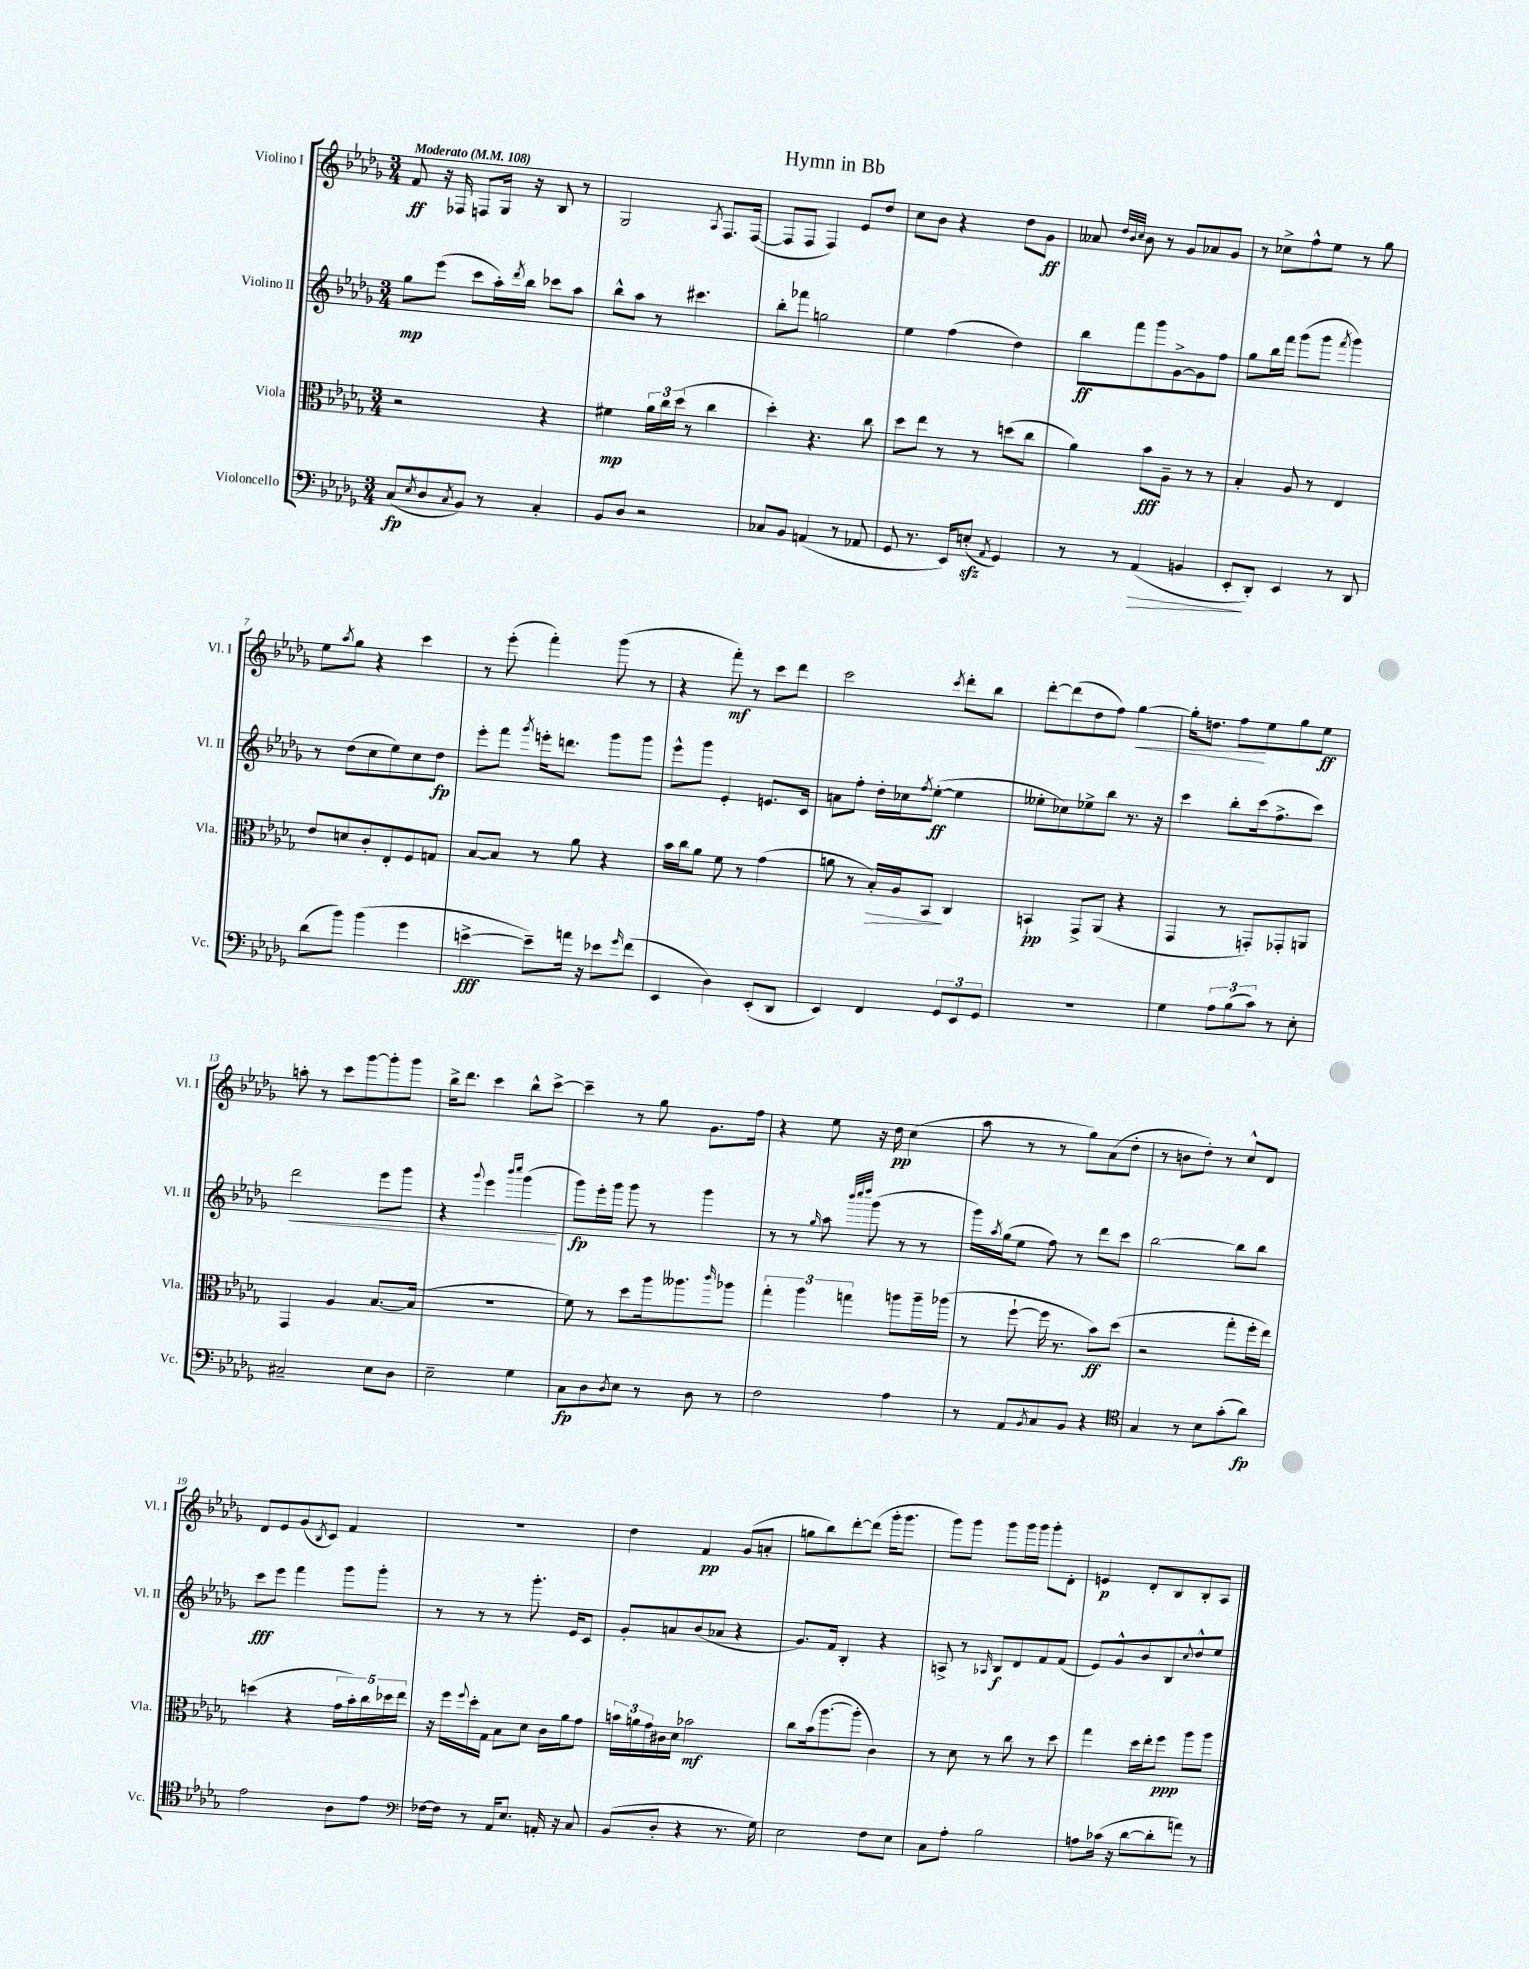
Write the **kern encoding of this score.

**kern	**dynam	**kern	**dynam	**kern	**dynam	**kern	**dynam
*part4	*part4	*part3	*part3	*part2	*part2	*part1	*part1
*staff4	*staff4	*staff3	*staff3	*staff2	*staff2	*staff1	*staff1
*I"Violoncello	*	*I"Viola	*	*I"Violino II	*	*I"Violino I	*
*I'Vc.	*	*I'Vla.	*	*I'Vl. II	*	*I'Vl. I	*
*clefF4	*	*clefC3	*	*clefG2	*	*clefG2	*
*k[b-e-a-d-g-]	*	*k[b-e-a-d-g-]	*	*k[b-e-a-d-g-]	*	*k[b-e-a-d-g-]	*
*M3/4	*	*M3/4	*	*M3/4	*	*M3/4	*
*MM108	*	*MM108	*	*MM108	*	*MM108	*
=1	=1	=1	=1	=1	=1	=1	=1
!	!	!	!	!	!	!LO:TX:a:B:t=Moderato	!
(8C/L	fp	2r	.	8gg-\L	mp	8f/	ff
8qE-/	.	.	.	.	.	.	.
8D-/	.	.	.	(8eee-\J	.	16r	.
.	.	.	.	.	.	16F-X/	.
8qC/	.	.	.	.	.	.	.
8BB-/J)	.	.	.	8ccc\L	.	8Fn/L	.
8r	.	.	.	16aa-'\L)	.	16G-/Jk	.
.	.	.	.	8qddd-/	.	.	.
.	.	.	.	16bb-\JJ	.	16r	.
4C'/	.	4r	.	8ccc-X\L	.	8B-/	.
.	.	.	.	8aa-\J	.	8r	.
=2	=2	=2	=2	=2	=2	=2	=2
8BB-/L	.	4f#X\	mp	8bb-^^\L	.	2G-/	.
8D-/J	.	.	.	8aa-\J	.	.	.
2r	.	24a-\LL	.	8r	.	.	.
.	.	24cc\	.	.	.	.	.
.	.	(24dd-\JJ	.	.	.	.	.
.	.	8r	.	4.ccc#X\	.	.	.
.	.	.	.	.	.	8qA-/	.
.	.	4cc\	.	.	.	8.F/L	.
.	.	.	.	.	.	([16F/Jk	.
=3	=3	=3	=3	=3	=3	=3	=3
8C-X/L	.	4dd-'\)	.	8bb-'\L	.	8F/L]	.
8BB-/J	.	.	.	8fff-X\J	.	8F/J	.
(4AAn/	.	4.r	.	2ggn\	.	4F/)	.
8r	.	.	.	.	.	8e-/L	.
8AA-X/	.	8cc\	.	.	.	8dd-/J	.
=4	=4	=4	=4	=4	=4	=4	=4
8GG-/	.	8dd-\L	.	4ee-\	.	8cc\L	.
8.r	.	8ee-\J	.	.	.	8b-\J	.
.	.	8r	.	(4ff\	.	4r	.
16EE-/KL)	.	.	.	.	.	.	.
(8Enzz'/J	.	8r	.	.	.	.	.
8qAA-/	.	.	.	.	.	.	.
4GG-/)	.	(8ddn\L	.	4dd-\)	.	8dd-\L	.
.	.	8cc\J	.	.	.	8g-\J	ff
=5	=5	=5	=5	=5	=5	=5	=5
8r	.	4a-\)	.	8bb-\L	ff	8a--X/	.
.	.	.	.	.	.	32qqdd-/LLL	.
.	.	.	.	.	.	32qqb-/	.
.	.	.	.	.	.	32qqcc/JJJ	.
8r	.	.	.	8fff\	.	8b-\	.
!	!LO:HP:b	!	!	!	!	!	!
(4AA-/	>	8b-\L	fff	8ggg-\	.	8r	.
.	.	8A-~\J	.	[8g-^\	.	8g-/L	.
4BBn/	.	8r	.	8g-\]	.	8a-X/	.
.	.	8r	.	8ff\J	.	8g-/J	.
=6	=6	=6	=6	=6	=6	=6	=6
8EE-'/L	.	4B-'/	.	8gg-\L	.	8r	.
8DD-'/J)	]	.	.	16bb-\L	.	8cc-X^\L	.
.	.	.	.	16fff\JJ	.	.	.
4EE-/	.	8A-/	.	(8ggg-\L	.	8ff^^\	.
.	.	8r	.	8ggg-\J	.	8ee-\J	.
.	.	.	.	8qfff/	.	.	.
8r	.	4E-/	.	4ggg-\)	.	8r	.
8DD-/	.	.	.	.	.	8gg-\	.
!!LO:LB:g=z
=7	=7	=7	=7	=7	=7	=7	=7
(8d-\L	.	8e-/L	.	8r	.	8ee-\L	.
.	.	.	.	.	.	8qaa-/	.
8b-\J)	.	8dn/	.	(8dd-\L	.	8gg-\J	.
(4b-\	.	8c'/	.	8cc\	.	4r	.
.	.	8E-'/	.	8ee-\)	.	.	.
4g-\	.	8F/	.	8cc\	.	4ccc\	.
.	.	8Gn/J	.	8dd-\J	fp	.	.
=8	=8	=8	=8	=8	=8	=8	=8
[4en^\	fff	[8B-/L	.	8eee-'\L	.	8r	.
.	.	8B-/J]	.	8fff\J	.	(8eee-'\	.
.	.	.	.	8qggg-/	.	.	.
8e~\L])	.	8r	.	16eeen'\KL	.	4fff'\)	.
.	.	.	.	8.dddn\J	.	.	.
16an\Jk	.	8a-\	.	.	.	.	.
16r	.	.	.	.	.	.	.
8e-X\L	.	4r	.	8ggg-\L	.	(8ggg-\	.
16qqg-/	.	.	.	.	.	.	.
(8f\J	.	.	.	8ggg-\J	.	8r	.
=9	=9	=9	=9	=9	=9	=9	=9
4EE-/	.	16b-\LL	.	8eee-^^\L	.	4r	.
.	.	16cc\J	.	.	.	.	.
.	.	8a-\J	.	8ggg-\J	.	.	.
4D-\)	.	8f\	.	4e-'/	.	8fff'\)	mf
.	.	8r	.	.	.	8r	.
(8EE-'/L	.	(4g-\	.	8.en/L	.	8ccc\L	.
8DD-/J	.	.	.	.	.	8ddd-\J	.
.	.	.	.	16c/Jk	.	.	.
=10	=10	=10	=10	=10	=10	=10	=10
4EE-/)	.	8an\	.	8an\L	.	2ccc\	.
.	.	8r	.	8ff'\J	.	.	.
!	!	!	!LO:HP:b	!	!	!	!
4FF/	.	16B-'/LL)	>	16dd-'\LL	.	.	.
.	.	16A-/J	.	16cc-X\J	.	.	.
.	.	.	.	8qff/	.	.	.
.	.	8BB-/J	.	([8ee-'\J	ff	.	.
.	.	.	.	.	.	8qccc/	.
12GG-/L	.	4C/	]	4ee-\]	.	8ddd-'\L	.
12EE-/	.	.	.	.	.	.	.
.	.	.	.	.	.	8bb-\J	.
12GG-/J	.	.	.	.	.	.	.
=11	=11	=11	=11	=11	=11	=11	=11
2.r	.	4BBn`/	pp	8ee--X'\L	.	[8ddd-'\L	.
.	.	.	.	8cc-X\)	.	(8ddd-\]	.
.	.	8GG-^/L	.	8ee-X^\	.	8dd-\	.
.	.	(8AA-/J	.	8bb-\J	.	8ff\J)	.
!	!	!	!	!	!	!	!LO:HP:b
.	.	4r	.	8.r	.	[4gg-\	<
.	.	.	.	16r	.	.	.
=12	=12	=12	=12	=12	=12	=12	=12
4G-\	.	4GG-/	.	4ccc\	.	16gg-'\KL]	.
.	.	.	.	.	.	8.ddn\J	.
12A-\L	.	8r	.	8bb-'\L	.	8ff\L	.
(12B-\	.	.	.	.	.	.	.
.	.	8GGn'/L)	.	(16ccc\k	.	8ee-\	[
12c\J)	.	.	.	.	.	.	.
.	.	.	.	8.ff^\	.	.	.
8r	.	8GG-X'/	.	.	.	8gg-\	.
8E-'\	.	8AAn/J	.	8ccc\J)	.	8ee-\J	ff
!!LO:LB:g=z
=13	=13	=13	=13	=13	=13	=13	=13
!	!	!	!	!	!LO:HP:b	!	!
2C#X~/	.	4GG-/	.	2ddd-\	<	8aan'\	.
.	.	.	.	.	.	8r	.
.	.	4A-/	.	.	.	8ccc\L	.
.	.	.	.	.	.	[8ggg-\	.
8E-\L	.	[8.B-/L	.	8eee-\L	.	8ggg-'\]	.
8D-\J	.	.	.	8ggg-\J	.	8ggg-\J	.
.	.	(16B-/Jk]	.	.	.	.	.
=14	=14	=14	=14	=14	=14	=14	=14
2E-~\	.	2.r	.	4r	.	16bb-^\KL	.
.	.	.	.	.	.	8.ddd-\J	.
.	.	.	.	8qqggg-/	.	.	.
.	.	.	.	4eee-\	.	4ccc\	.
.	.	.	.	16qqbbb-/LL	.	.	.
.	.	.	.	16qqcccc/JJ	.	.	.
4G-\	.	.	.	(4ggg-\	.	8bb-^^\L	.
.	.	.	.	.	.	[8ccc^\J	.
.	.	.	.	.	[	.	.
=15	=15	=15	=15	=15	=15	=15	=15
8C\L	fp	8f\)	.	8ggg-\L)	fp	4ccc~\]	.
8D-\	.	8r	.	16eee-'\L	.	.	.
.	.	.	.	16ggg-\JJ	.	.	.
8qD-/	.	.	.	.	.	.	.
8E-\J	.	8dd-\L	.	8ggg-\	.	8r	.
8r	.	16aa-\k	.	8r	.	8gg-\	.
.	.	8.aa--X\	.	.	.	.	.
8D-\	.	.	.	4ggg-\	.	8.g-\L	.
.	.	16qqccc/	.	.	.	.	.
8r	.	8aa-X\J	.	.	.	.	.
.	.	.	.	.	.	16ff\Jk	.
=16	=16	=16	=16	=16	=16	=16	=16
2F\	.	6gg-'\	.	8r	.	4r	.
.	.	.	.	8r	.	.	.
.	.	6aa-\	.	.	.	.	.
.	.	.	.	16qqgg-/	.	.	.
.	.	.	.	8aa-\	.	8ee-\	.
.	.	6ggn\	.	.	.	.	.
.	.	.	.	32qqbbb-/LLL	.	.	.
.	.	.	.	32qqcccc/	.	.	.
.	.	.	.	32qqdddd-/JJJ	.	.	.
.	.	.	.	(8ggg-\	.	16r	.
.	.	.	.	.	.	16dd-\	pp
4A-\	.	8aan\L	.	8r	.	(4cc\	.
.	.	16aa~\L	.	8r	.	.	.
.	.	(16aa-X\JJ	.	.	.	.	.
=17	=17	=17	=17	=17	=17	=17	=17
8r	.	8r	.	16ggg-\LL)	.	8aa-\	.
.	.	.	.	8qaa-/	.	.	.
.	.	.	.	(16gg-\J	.	.	.
8AA-/L	.	[8ff`\	.	8ee-\J	.	8r	.
8qBB-/	.	.	.	.	.	.	.
8C/	.	16ff\]	.	8ff\)	.	8r	.
.	.	8.r	.	.	.	.	.
8BB-/J	.	.	.	8r	.	8gg-\L)	.
4r	.	8b-\L)	ff	8ddd-\L	.	(8a-\	.
.	.	(8dd-\J	.	8ccc\J	.	8dd-'\J	.
=18	=18	=18	=18	=18	=18	=18	=18
*clefC4	*	*	*	*	*	*	*
4G-/	.	2r	.	[2bb-\	.	8r	.
.	.	.	.	.	.	8bn\L	.
8r	.	.	.	.	.	8dd-'\J)	.
8B-\L	.	.	.	.	.	8r	.
(8g-'\	.	8gg-'\L	.	8bb-\L]	.	8cc^^/L	.
8a-\J)	fp	16ff'\L	.	8bb-\J	.	8d-/J	.
.	.	16ee-\JJ)	.	.	.	.	.
!!LO:LB:g=z
=19	=19	=19	=19	=19	=19	=19	=19
2e-\	.	(4ddn\	.	8ccc\L	fff	8d-/L	.
.	.	.	.	8eee-\J	.	8e-/	.
.	.	4r	.	4fff\	.	(8g-/	.
.	.	.	.	.	.	8qB-/	.
.	.	.	.	.	.	8c/J)	.
8A-\L	.	20g-\LL	.	8ggg-\L	.	4f/	.
.	.	20b-'\)	.	.	.	.	.
.	.	20cc\	.	.	.	.	.
8e-\J	.	.	.	8ggg-'\J	.	.	.
.	.	20dd-X\	.	.	.	.	.
.	.	20ee-\JJ	.	.	.	.	.
=20	=20	=20	=20	=20	=20	=20	=20
*clefF4	*	*	*	*	*	*	*
[16F-X\LL	.	16r	.	8r	.	2.r	.
16F-\JJ]	.	16ff\LL	.	.	.	.	.
.	.	8qqff/	.	.	.	.	.
8r	.	16dd-'\	.	8r	.	.	.
.	.	16G-\JJ	.	.	.	.	.
16AA-/KL	.	8B-\L	.	8r	.	.	.
8.E-/J	.	.	.	.	.	.	.
.	.	8d-\J	.	8.ggg-'\	.	.	.
16AAn'/	.	16c\LL	.	.	.	.	.
16r	.	16a-\J	.	16e-/KL	.	.	.
8C/	.	8g-\J	.	8c/J	.	.	.
=21	=21	=21	=21	=21	=21	=21	=21
(8BB-/L	.	24bn\LL	.	8g-'/L	.	4dd-\	.
.	.	24an\	.	.	.	.	.
.	.	24g-\	.	.	.	.	.
8D-'/J	.	16c#X\	.	8an/	.	.	.
.	.	16d-\JJ	.	.	.	.	.
4r	.	2b-X\	mf	(8b-/	.	4f/	pp
.	.	.	.	8a-X/J	.	.	.
8.r	.	.	.	4r	.	(8g-/L	.
.	.	.	.	.	.	8an'/J	.
16G-\)	.	.	.	.	.	.	.
=22	=22	=22	=22	=22	=22	=22	=22
2E-\	.	8cc\L	.	8.g-/L)	.	8ggn\L	.
.	.	(16b-\k	.	.	.	8bb-\)	.
.	.	[8.aa-\	.	16f/Jk	.	.	.
.	.	.	.	4B-'/	.	[8ddd-'\	.
.	.	8aa-'\J]	.	.	.	(8ddd-\J]	.
8F\L	.	4c\)	.	4r	.	16ggg-'\KL	.
.	.	.	.	.	.	8.ggg-\J	.
8E-\J	.	.	.	.	.	.	.
=23	=23	=23	=23	=23	=23	=23	=23
8C\L	.	8r	.	8An^/	.	8ggg-\L)	.
8A-'\J	.	8d-\	.	8r	.	8ggg-\J	.
.	.	.	.	16qqA-X/	.	.	.
2B-\	.	8r	.	8B-/L	f	8ggg-\L	.
.	.	8cc\	.	8d-/	.	16ggg-\L	.
.	.	.	.	.	.	16ggg-\JJ	.
.	.	8r	.	8f/	.	8ggg-'\L	.
.	.	8dd-\	.	(8f/J	.	8d-'\J	.
=24	=24	=24	=24	=24	=24	=24	=24
8An\L	.	4gg-\	.	8e-/L)	.	4en/	p
(16c-X\Jk	.	.	.	8g-^^/	.	.	.
16r	.	.	.	.	.	.	.
[8d-\L	.	16dd-\LL	.	8b-/	.	8d-'/L	.
.	.	16ee-'\J	.	.	.	.	.
8d-'\]	.	8ff\J	ppp	8B-/	.	8B-/	.
.	.	.	.	8qqcc/	.	.	.
8an\J)	.	8aa-\L	.	8dd-^^/	.	8B-'/	.
8r	.	8aa-\J	.	8ee-/J	.	8A-/J	.
==	==	==	==	==	==	==	==
*-	*-	*-	*-	*-	*-	*-	*-
